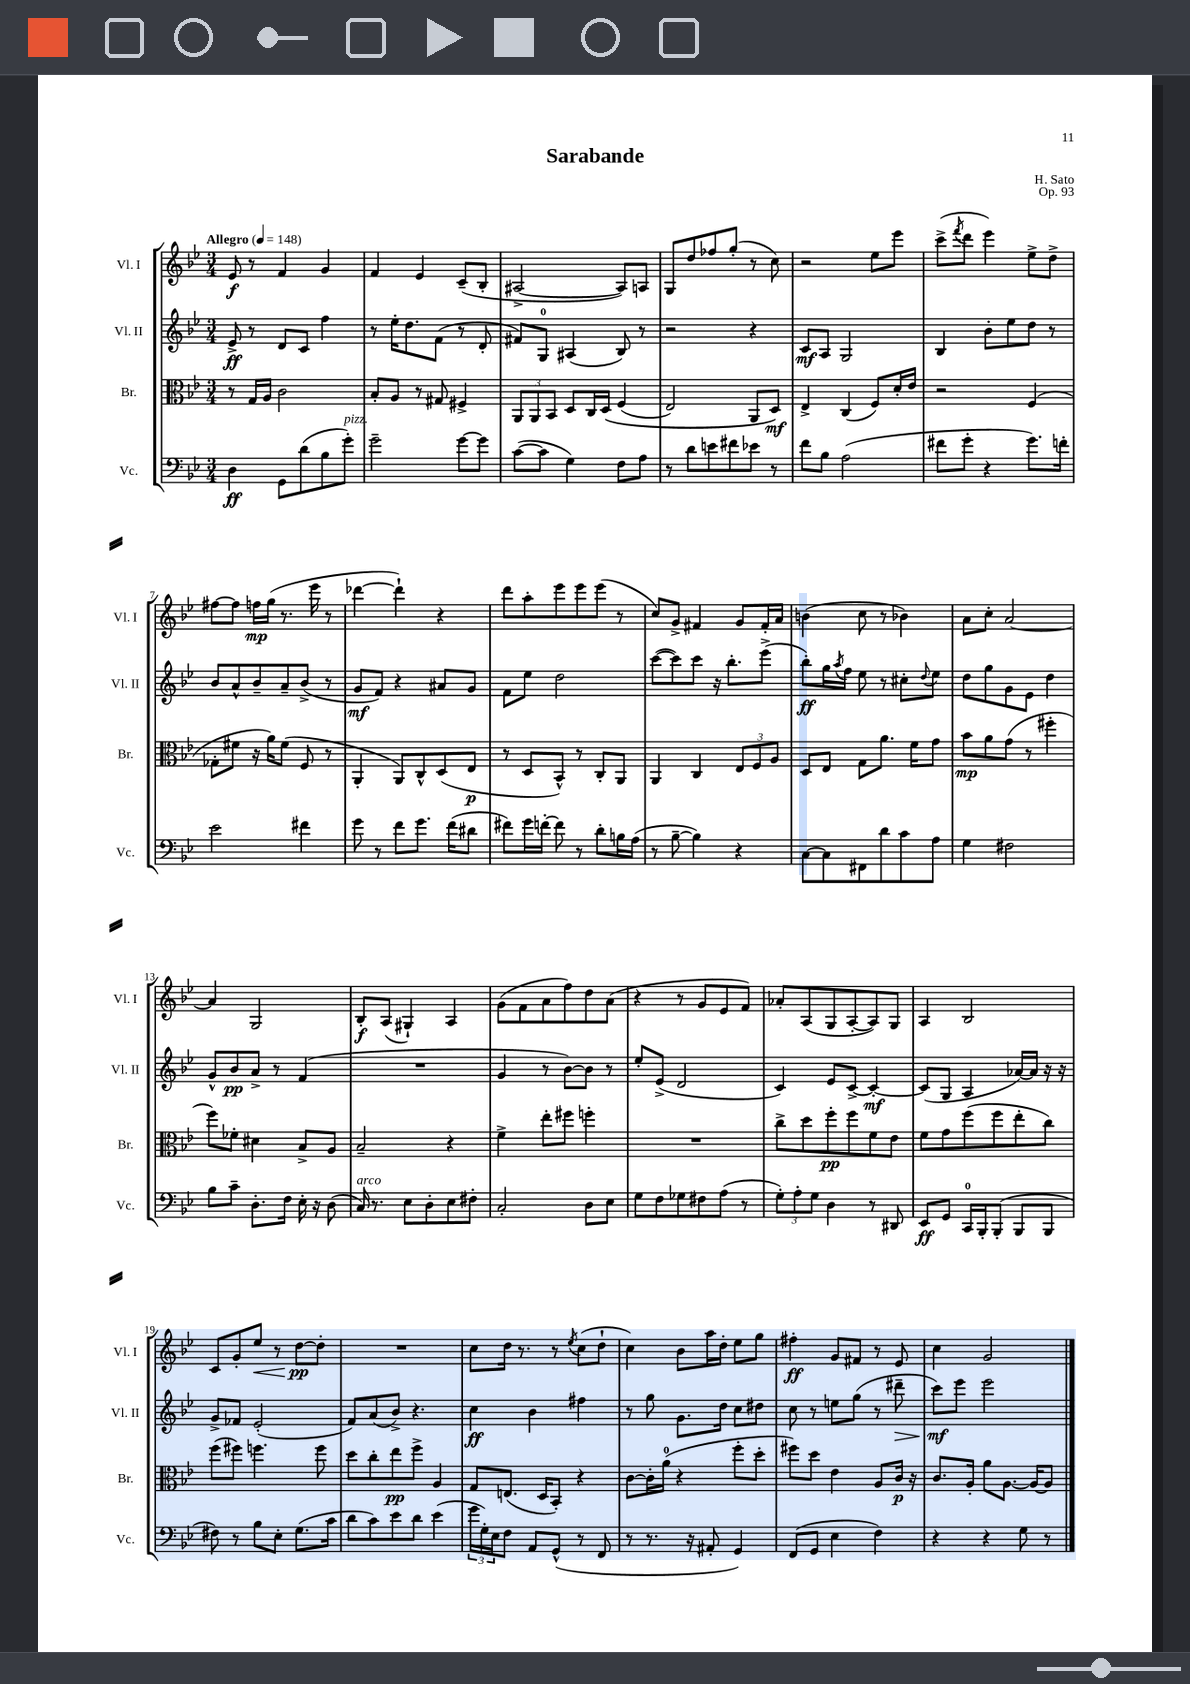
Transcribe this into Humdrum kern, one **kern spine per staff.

**kern	**dynam	**kern	**dynam	**kern	**dynam	**kern	**dynam
*part4	*part4	*part3	*part3	*part2	*part2	*part1	*part1
*staff4	*staff4	*staff3	*staff3	*staff2	*staff2	*staff1	*staff1
*I"Vc.	*	*I"Br.	*	*I"Vl. II	*	*I"Vl. I	*
*I'Vc.	*	*I'Br.	*	*I'Vl. II	*	*I'Vl. I	*
*clefF4	*	*clefC3	*	*clefG2	*	*clefG2	*
*k[b-e-]	*	*k[b-e-]	*	*k[b-e-]	*	*k[b-e-]	*
*M3/4	*	*M3/4	*	*M3/4	*	*M3/4	*
*MM148	*	*MM148	*	*MM148	*	*MM148	*
=1	=1	=1	=1	=1	=1	=1	=1
!	!	!	!	!	!	!LO:TX:a:B:t=Allegro	!
4D\	ff	8r	.	8e-^/	ff	8e-/	f
.	.	16G/LL	.	8r	.	8r	.
.	.	16A/JJ	.	.	.	.	.
8GG\L	.	2c\	.	8d/L	.	4f/	.
(8d\	.	.	.	8c/J	.	.	.
8B-\	.	.	.	4ff\	.	4g/	.
!LO:TX:a:i:t=pizz.	!	!	!	!	!	!	!
8g'\J)	.	.	.	.	.	.	.
=2	=2	=2	=2	=2	=2	=2	=2
2g~\	.	8B-'/L	.	8r	.	4f/	.
.	.	8A/J	.	16ee-'\KL	.	.	.
.	.	.	.	8.dd\	.	.	.
.	.	8r	.	.	.	4e-/	.
.	.	8G#X/	.	(8f\J	.	.	.
[8g\L	.	4F#X^/	.	8r	.	(8c~/L	.
8g\J]	.	.	.	8d'/	.	8B-'/J	.
=3	=3	=3	=3	=3	=3	=3	=3
([8c\L	.	12AA/L	.	8f#X/L)	.	[2A#X^/	.
.	.	12AA/	.	.	.	.	.
8c\J]	.	.	.	8G/J	.	.	.
.	.	12BB-/J	.	.	.	.	.
4G\)	.	8D/L	.	(4A#X/	.	.	.
.	.	16C/L	.	.	.	.	.
.	.	(16D/JJ	.	.	.	.	.
8F\L	.	(4F/	.	8B-/)	.	8A#/L])	.
8A\J	.	.	.	8r	.	8An/J	.
=4	=4	=4	=4	=4	=4	=4	=4
8r	.	2E-/)	.	2r	.	8G/L	.
8d\L	.	.	.	.	.	8dd/	.
8en\	.	.	.	.	.	8ff-X/	.
8f#X\	.	.	.	.	.	(8gg'/J	.
8e-X\J	.	8AA/L	.	4r	.	8r	.
8r	.	8D/J)	mf	.	.	8cc\)	.
=5	=5	=5	=5	=5	=5	=5	=5
8f\L	.	4E-^/	.	8c/L	mf	2r	.
8B-\J	.	.	.	8A/J	.	.	.
(2A\	.	(4C/	.	2G/	.	.	.
.	.	8F/L)	.	.	.	8ee-\L	.
.	.	16d'/L	.	.	.	8eee-\J	.
.	.	16e-/JJ	.	.	.	.	.
=6	=6	=6	=6	=6	=6	=6	=6
8f#X\L	.	2r	.	4B-/	.	(8ccc^\L	.
.	.	.	.	.	.	8qfff/	.
8g'\J	.	.	.	.	.	8ddd\J	.
4r	.	.	.	8b-'\L	.	4eee-\)	.
.	.	.	.	8ee-\	.	.	.
8.g\L)	.	(4F/	.	8dd\J	.	8ee-^\L	.
.	.	.	.	8r	.	8dd^\J	.
16fn'\Jk	.	.	.	.	.	.	.
!!LO:LB:g=z
=7	=7	=7	=7	=7	=7	=7	=7
2e-\	.	8G-X'\L	.	8b-/L	.	[8ff#X\L	.
.	.	8f#X\J	.	8a^^/	.	8ff#\J]	.
.	.	16r	.	8b-~/	.	16ffn\LL	mp
.	.	16a\KL)	.	.	.	(16gg\JJ	.
.	.	(8f#\J	.	8a~/	.	8.r	.
4f#X\	.	8F/	.	(8b-^/J	.	.	.
.	.	.	.	.	.	16eee-\	.
.	.	8r	.	8r	.	8r	.
=8	=8	=8	=8	=8	=8	=8	=8
8g\	.	4AA'/	.	8g/L	mf	[4ddd-X\	.
8r	.	.	.	8f/J)	.	.	.
8f\L	.	8AA/L)	.	4r	.	4ddd-`\])	.
8.g\J	.	8C^^/	.	.	.	.	.
.	.	(8D/	.	8a#X/L	.	4r	.
(16f\KL	.	.	.	.	.	.	.
8d#X\J	.	8E-/J	p	8g/J	.	.	.
=9	=9	=9	=9	=9	=9	=9	=9
8f#X\L)	.	8r	.	8f\L	.	8ddd\L	.
16g\L	.	8D/L	.	8ee-\J	.	8aa'\	.
[16fn'\JJ	.	.	.	.	.	.	.
8f\]	.	8BB-^^/J)	.	2dd\	.	8eee-\	.
8r	.	8r	.	.	.	8eee-\	.
8d'\L	.	8C'/L	.	.	.	(8eee-\J	.
16Bn\L	.	8AA/J	.	.	.	8r	.
(16A\JJ	.	.	.	.	.	.	.
=10	=10	=10	=10	=10	=10	=10	=10
8r	.	4AA/	.	([8ccc\L	.	8cc/L)	.
[8B-~\	.	.	.	8ccc\])	.	8g^/J	.
4B-\])	.	4C/	.	8ccc\J	.	4f#X/	.
.	.	.	.	16r	.	.	.
.	.	.	.	8.bb-'\L	.	.	.
4r	.	12E-/L	.	.	.	8g/L	.
.	.	12F/	.	.	.	.	.
.	.	.	.	(8eee-^\J	.	16f#'/L	.
.	.	12A/J	.	.	.	.	.
.	.	.	.	.	.	16a/JJ	.
=11	=11	=11	=11	=11	=11	=11	=11
[8C\L	.	8D/L	.	8bb-'\L)	ff	(4bn\	.
8C\]	.	8E-/J	.	16gg\L	.	.	.
.	.	.	.	8qaa/	.	.	.
.	.	.	.	16ff\JJ	.	.	.
8FF#X\	.	8G\L	.	8ee-\	.	8cc\	.
8d\	.	8.a\J	.	8r	.	8r	.
8c\	.	.	.	8cc#X'\L	.	4b-X\)	.
.	.	16f\KL	.	.	.	.	.
.	.	.	.	8qqdd/	.	.	.
8A\J	.	8g\J	.	8ee-\J	.	.	.
=12	=12	=12	=12	=12	=12	=12	=12
4G\	.	8b-\L	mp	8dd\L	.	8a\L	.
.	.	8a\	.	8gg\	.	8cc'\J	.
2F#X\	.	(8g\J	.	8g\	.	[2a/	.
.	.	8r	.	8e-\J	.	.	.
.	.	4ff#X'\	.	4dd\	.	.	.
!!LO:LB:g=z
=13	=13	=13	=13	=13	=13	=13	=13
8B-\L	.	8ff\L)	.	8g^^/L	.	4a/]	.
8c~\J	.	8f-X'\J	.	8b-/	pp	.	.
8.D'\L	.	4d#X\	.	8a^/J	.	2G/	.
.	.	.	.	8r	.	.	.
16F\Jk	.	.	.	.	.	.	.
16E-'\	.	8B-^/L	.	(4f/	.	.	.
16r	.	.	.	.	.	.	.
(8D\	.	8A/J	.	.	.	.	.
=14	=14	=14	=14	=14	=14	=14	=14
!LO:TX:a:i:t=arco	!	!	!	!	!	!	!
16C/)	.	2B-~/	.	2.r	.	8B-'/L	f
8.r	.	.	.	.	.	.	.
.	.	.	.	.	.	(8A/J	.
8E-\L	.	.	.	.	.	4G#X`/)	.
8D'\	.	.	.	.	.	.	.
8E-\	.	4r	.	.	.	4A/	.
8F#X'\J	.	.	.	.	.	.	.
=15	=15	=15	=15	=15	=15	=15	=15
2C'/	.	4f^\	.	4g/	.	(8g\L	.
.	.	.	.	.	.	8f\	.
.	.	8ee-'\L	.	8r	.	8a\	.
.	.	8ff#X\J	.	[8b-\L)	.	8ff\)	.
8D\L	.	4ffn'\	.	8b-\J]	.	8dd\	.
8E-\J	.	.	.	8r	.	(8a\J	.
=16	=16	=16	=16	=16	=16	=16	=16
8G\L	.	2.r	.	8ee-'/L	.	4r	.
8F\	.	.	.	(8e-^/J	.	.	.
8G-X\	.	.	.	2d/	.	8r	.
8F#X\	.	.	.	.	.	8g/L	.
(8A\J	.	.	.	.	.	8e-/	.
8r	.	.	.	.	.	8f/J)	.
=17	=17	=17	=17	=17	=17	=17	=17
12G'\L)	.	8cc^\L	.	4c/)	.	8a-X'/L	.
12A'\	.	.	.	.	.	.	.
.	.	8dd\	.	.	.	(8A/	.
12G\J	.	.	.	.	.	.	.
4D\	.	8ff'\	pp	8e-/L	.	8G/	.
.	.	8ff\	.	[8c^/J	.	[8A'/	.
8r	.	8f\	.	4c'/_	mf	8A/])	.
8DD#X/	.	8e-\J	.	.	.	8G/J	.
=18	=18	=18	=18	=18	=18	=18	=18
8EE-/L	ff	8f\L	.	(8c/L]	.	4A/	.
8GG/J	.	8g\	.	8G/J	.	.	.
16CC/LL	.	(8ff\	.	4A/	.	2B-/	.
16BBB-'/J	.	.	.	.	.	.	.
(8BBB-'/J	.	8ff\	.	.	.	.	.
8BBB-/L	.	8ee-'\	.	[16a-X/LL)	.	.	.
.	.	.	.	16a-/JJ]	.	.	.
8BBB-/J	.	8cc\J)	.	16r	.	.	.
.	.	.	.	16r	.	.	.
!!LO:LB:g=z
=19	=19	=19	=19	=19	=19	=19	=19
8F#X\)	.	(8ff\L	.	8g^/L	.	8c/L	.
8r	.	8ff#X\J)	.	8f-X/J	.	8g'/	.
!	!	!	!	!	!	!	!LO:HP:b
8B-\L	.	4.ffn\	.	(2e-'/	.	8ee-/J	<
8E-'\J	.	.	.	.	.	8r	.
(8.G\L	.	.	.	.	.	[8dd\L	pp
.	.	8ff\	.	.	.	8dd'\J]	[
16c\Jk	.	.	.	.	.	.	.
=20	=20	=20	=20	=20	=20	=20	=20
8d\L	.	8dd\L	.	8f/L)	.	2.r	.
8c\)	.	8cc'\	.	(8a/	.	.	.
8e-\	.	8ee-\	pp	8b-^/J)	.	.	.
8d\J	.	8ff^\J	.	4.r	.	.	.
(4e-\	.	4A/	.	.	.	.	.
=21	=21	=21	=21	=21	=21	=21	=21
24g\LL	.	8G/L	.	4cc\	ff	8cc\L	.
24G'\)	.	.	.	.	.	.	.
24E-\J	.	.	.	.	.	.	.
8F\J	.	(8.En/J	.	.	.	16dd\Jk	.
.	.	.	.	.	.	8.r	.
8AA/L	.	.	.	4b-\	.	.	.
.	.	16D/KL	.	.	.	.	.
(8GG^^/J	.	8BB-'/J)	.	.	.	8r	.
.	.	.	.	.	.	8qee-/	.
8r	.	4r	.	4ff#X\	.	(8cc\L	.
8FF/	.	.	.	.	.	8dd`\J	.
=22	=22	=22	=22	=22	=22	=22	=22
8r	.	[8c\L	.	8r	.	4cc\)	.
8.r	.	16c'\L]	.	8gg\	.	.	.
.	.	(16a\JJ	.	.	.	.	.
.	.	4r	.	8.g\L	.	8b-\L	.
16r	.	.	.	.	.	.	.
8AA#X'/	.	.	.	.	.	16aa\L	.
.	.	.	.	16dd\Jk	.	16dd'\JJ	.
4GG/)	.	8ff'\L	.	8cc\L	.	8ee-\L	.
.	.	8dd'\J	.	8dd#X\J	.	8gg\J	.
=23	=23	=23	=23	=23	=23	=23	=23
(8FF/L	.	8ff#X\L)	.	8cc\	.	4ff#X'\	ff
8GG/J	.	8dd\J	.	8r	.	.	.
4E-\	.	4e-\	.	8een\L	.	8g/L	.
.	.	.	.	(8gg\J	.	8f#X/J	.
4F\)	.	8A/L	.	8r	.	8r	.
!	!	!	!	!	!LO:HP:b	!	!
.	.	16c/Jk	p	8ddd#X~\	>	8e-/	.
.	.	16r	.	.	.	.	.
=24	=24	=24	=24	=24	=24	=24	=24
4r	.	8.c/L	.	8ccc\L)	mf	4cc\	.
.	.	.	.	8eee-\J	]	.	.
.	.	16A'/Jk	.	.	.	.	.
4r	.	8a\L	.	2eee-\	.	2g/	.
.	.	[8.A\J	.	.	.	.	.
8G\	.	.	.	.	.	.	.
.	.	16A/KL_	.	.	.	.	.
8r	.	8A/J]	.	.	.	.	.
==	==	==	==	==	==	==	==
*-	*-	*-	*-	*-	*-	*-	*-
